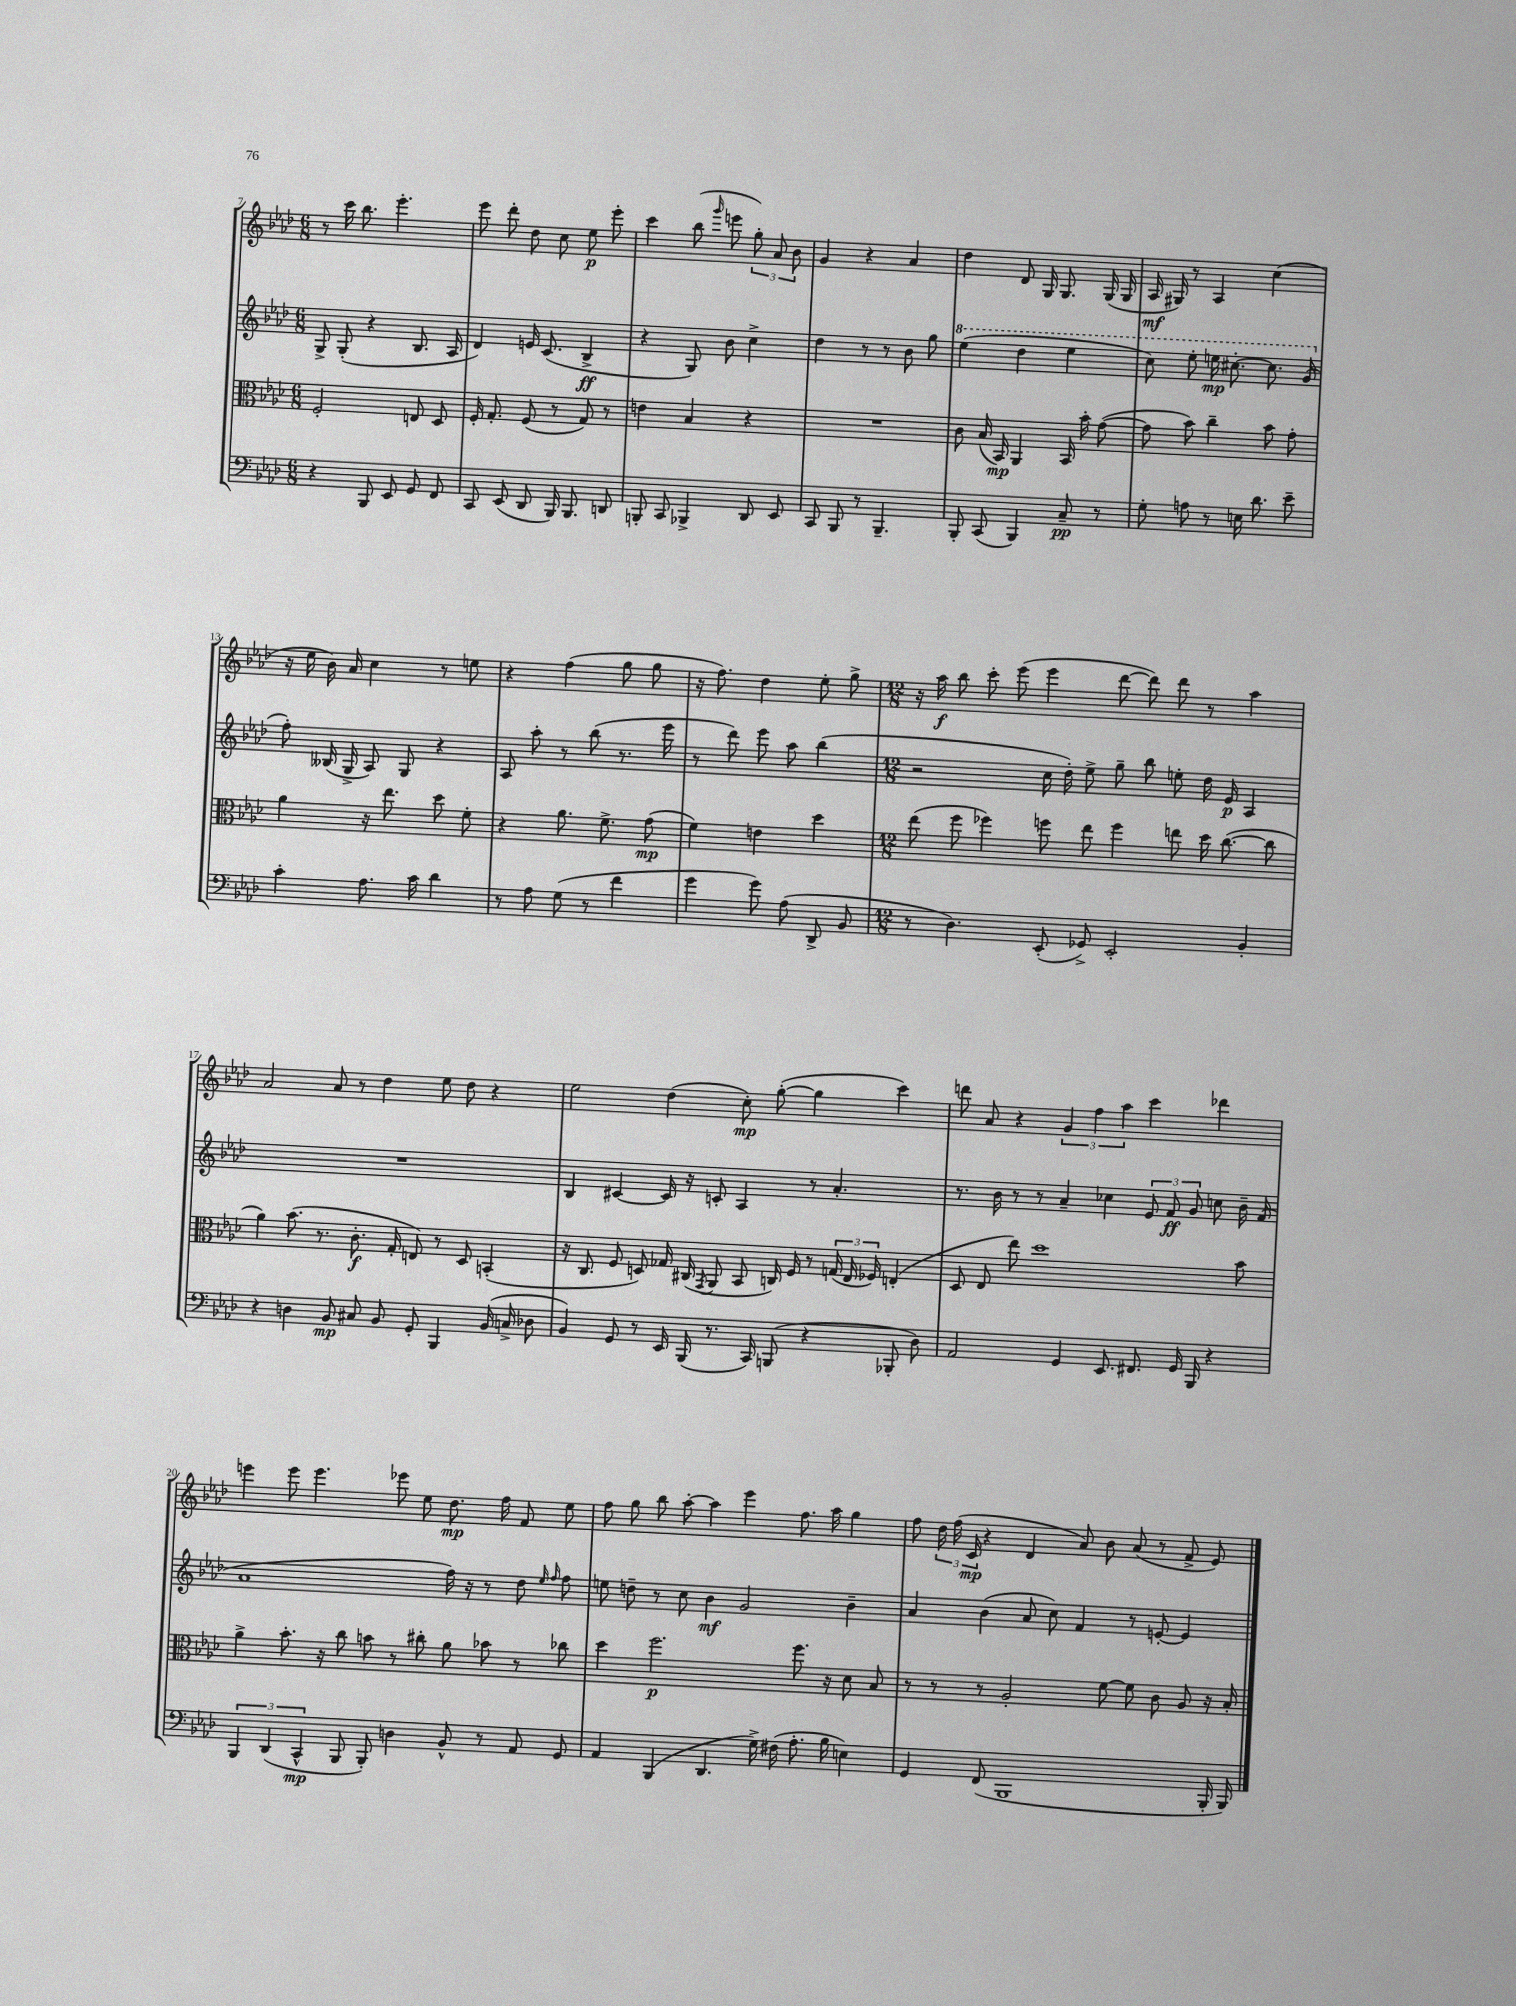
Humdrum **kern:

**kern	**kern	**kern	**kern
*staff4	*staff3	*staff2	*staff1
*clefF4	*clefC3	*clefG2	*clefG2
*k[b-e-a-d-]	*k[b-e-a-d-]	*k[b-e-a-d-]	*k[b-e-a-d-]
*M6/8	*M6/8	*M6/8	*M6/8
4r	2F'	8G^	8r
.	.	(8G'	16ccc
.	.	.	8.bb-
8BBB-	.	4r	.
8EE-	.	.	4.eee-'
8GG	8E	8.B-	.
8FF	8D-	.	.
.	.	16A-	.
=	=	=	=
8CC	16F'	4d-)	8eee-
.	8.G'	.	.
(8EE-	.	.	8ddd-'
8DD-	(8F	16e	8dd-
.	.	(8.c	.
16BBB-)	8r	.	8cc
8.BBB-	.	.	.
.	8G)	4B-^	8ee-
8DD	8r	.	8eee-'
=	=	=	=
8BBB'	4e	4r	4ccc
8CC	.	.	.
4BBB-^	4B-	8G)	(8bb-
.	.	.	16qqggg
.	.	8b-	8eee
8DD-	4r	4cc^	12gg')
.	.	.	12a-
8EE-	.	.	.
.	.	.	12b-
=	=	=	=
8CC	2.r	4dd-	4g
8BBB-	.	.	.
8r	.	8r	4r
4.BBB-~	.	8r	.
.	.	8b-	4a-
.	.	8gg	.
=	=	=	=
8BBB-'	8c	(4eee-	4dd-
(8CC	(16B-	.	.
.	16BB-)	.	.
4BBB-)	4AA-	4ddd-	8d-
.	.	.	16G
.	.	.	8.G
8C~	16BB-	4eee-	.
.	16b-'	.	.
8r	([8g	.	(16G
.	.	.	16G
=	=	=	=
8G'	8g]	8ccc)	16A-
.	.	.	16G#)
8A	8b-)	8eee-'	8r
8r	4cc~	16eee	4A-
.	.	[8.ccc#'	.
16E	.	.	.
8.d-	.	.	.
.	8b-	8.ccc#]	(4cc
8e-~	8g'	.	.
.	.	(16gg	.
=	=	=	=
4c'	4a-	8ff')	16r
.	.	.	16ee-
.	.	(16B--	16b-)
.	.	16G^	16a-
8.A-	16r	8A-)	4cc
.	8.ee-	.	.
.	.	8G	.
16c	.	.	.
4d-	8dd-	4r	8r
.	8f'	.	8ee
=	=	=	=
8r	4r	8A-	4r
8A-	.	8aa-'	.
(8G	8.a-	8r	(4ff
8r	.	(8bb-	.
.	8.f^	.	.
4f	.	8.r	8gg
.	(8g	.	8gg
.	.	16eee-	.
=	=	=	=
4g	4f)	8r	16r
.	.	.	8.ff)
.	.	8ddd-)	.
8g)	4e	8eee-	4dd-
(8A-	.	8aa-	.
8DD-^	4dd-	(4bb-	8ee-'
8BB-	.	.	8gg^
=	=	=	=
*M12/8	*M12/8	*M12/8	*M12/8
8r	(8ee-	2r	16r
.	.	.	16aa-
4.D-)	8ff	.	8bb-
.	4ff-)	.	8ccc'
.	.	.	(8eee-
(8EE-'	8ff	16cc	4eee-
.	.	16dd-')	.
8GG-^)	8ee-	8ee-^	.
2EE-'	4ff	8gg~	[8ddd-
.	.	8bb-	8ddd-])
.	8ee	8ee'	8ddd-
.	16dd-	16dd-	8r
.	([8.cc	16e-	.
4BB-'	.	4A-	4aa-
.	8cc]	.	.
=	=	=	=
4r	4a-)	1.r	2a-
4D	(8.b-	.	.
.	8.r	.	.
8BB-	.	.	8a-
8C#	8.c'	.	8r
8BB-	.	.	4dd-
.	16G'	.	.
8GG'	8E)	.	.
4BBB-	8r	.	8ee-
.	8D-	.	8dd-
(16BB-	(4BB'	.	4r
16C^	.	.	.
8D-	.	.	.
=	=	=	=
4BB-)	16r	4B-	2ee-
.	8.C	.	.
8GG	8F	[4c#	.
8r	8D)	.	.
16EE-	16G-	16c#]	(4dd-
(16BBB-	(16C#	16r	.
.	8qGG	.	.
8.r	8AA-	8c'	.
.	8BB-	4A-	8cc')
16CC)	.	.	.
(8BBB	16C)	.	([8gg'
.	16F	.	.
4r	8r	8r	4gg]
.	(24G	4.a-'	.
.	24E-	.	.
.	24F-)	.	.
8BBB-'	(4E'	.	4ccc)
8D-)	.	.	.
=	=	=	=
2AA-	8D-	8.r	8ddd
.	8E-	.	8a-
.	.	16b-	.
.	8ee-)	8r	4r
.	1dd-	8r	.
4GG	.	4a-~	6g
.	.	.	6ff
8.EE-	.	4cc-	.
.	.	.	6aa-
8.FF#	.	.	.
.	.	12e-	4ccc
.	.	12f	.
16GG	.	.	.
.	.	12g	.
16BBB-	.	.	.
4r	.	8cc	4ddd-
.	8b-	16b-~	.
.	.	(16f	.
=	=	=	=
6BBB-	4a-^	1a-	4eee
(6DD-	.	.	.
.	8.b-'	.	8eee
6CC^^	.	.	.
.	.	.	4.eee
.	16r	.	.
8BBB-	8cc	.	.
8BBB-')	8b	.	.
4D	8r	.	8eee-
.	8cc#'	.	8ee-
8BB-^^	8a-	16ff)	8.dd-
.	.	16r	.
8r	8b-	8r	.
.	.	.	16ff
8AA-	8r	8dd-	8f
.	.	16qqee-	.
.	.	16qqff	.
8GG	8cc-	8ff	8ee-
=	=	=	=
4AA-	4dd-	8ee	8ff
.	.	8dd~	8gg
(4BBB-	2.ff	8r	8bb-
.	.	8cc	[8aa-'
4.DD-	.	4b-	4aa-]
.	.	2g	4eee-
16G^)	.	.	.
(16F#	.	.	.
8.A-'	8.ff	.	8.ff
16B-	16r	.	16aa-
4E)	8d-	4b-~	4gg
.	8B-	.	.
=	=	=	=
4GG	8r	4a-	8ff
.	8r	.	24dd-
.	.	.	(24ff
.	.	.	24c
(8FF	8r	(4b-	4r
1BBB-	2A-'	.	.
.	.	8a-	4d-
.	.	8cc)	.
.	.	4f	8a-)
.	[8f	.	8b-
.	8f]	8r	(8a-
.	8c	[8e'	8r
.	8A-	4e]	8f^
16BBB-'	16r	.	8e-)
16BBB-)	16B-'	.	.
==	==	==	==
*-	*-	*-	*-
